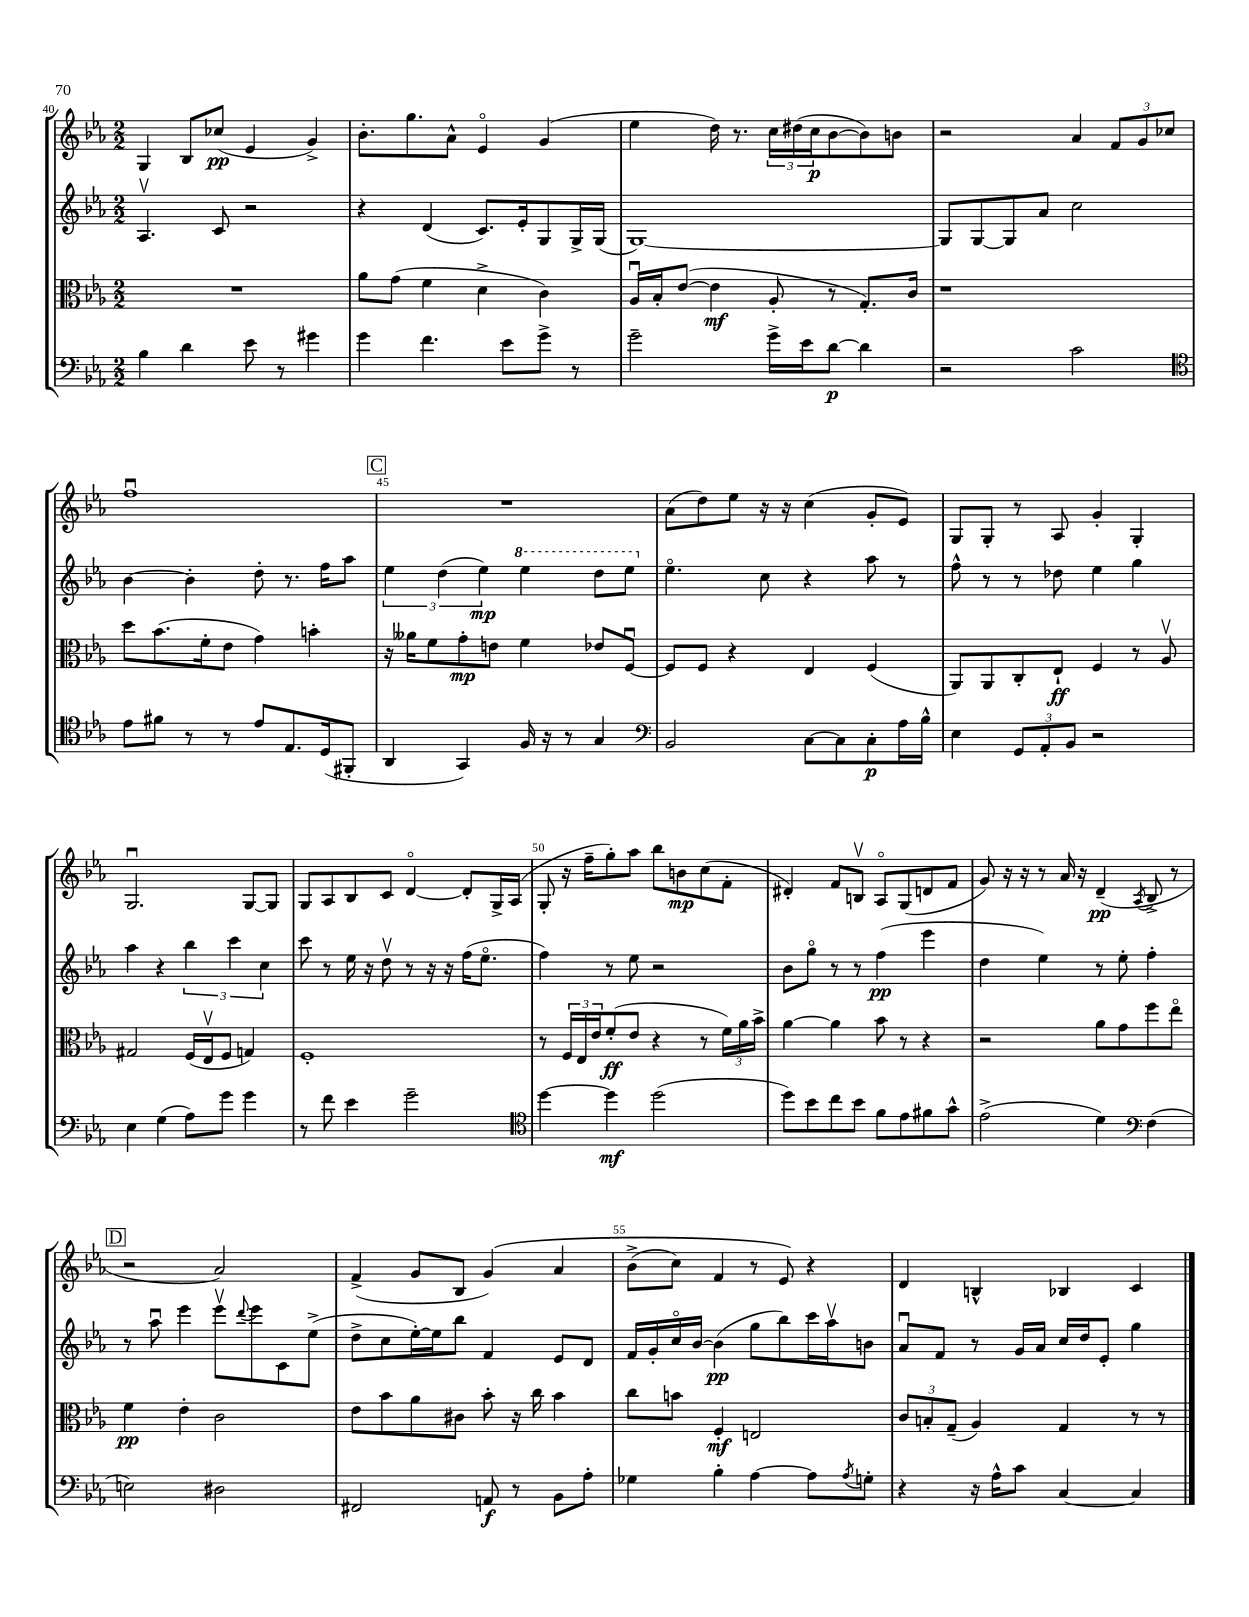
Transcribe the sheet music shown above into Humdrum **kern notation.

**kern	**dynam	**kern	**dynam	**kern	**dynam	**kern	**dynam
*part4	*part4	*part3	*part3	*part2	*part2	*part1	*part1
*staff4	*staff4	*staff3	*staff3	*staff2	*staff2	*staff1	*staff1
*clefF4	*	*clefC3	*	*clefG2	*	*clefG2	*
*k[b-e-a-]	*	*k[b-e-a-]	*	*k[b-e-a-]	*	*k[b-e-a-]	*
*M2/2	*	*M2/2	*	*M2/2	*	*M2/2	*
=40	=40	=40	=40	=40	=40	=40	=40
4B-\	.	1r	.	4.A-v/	.	4G/	.
4d\	.	.	.	.	.	8B-/L	.
.	.	.	.	8c/	.	(8cc-X/J	pp
8e-\	.	.	.	2r	.	4e-/	.
8r	.	.	.	.	.	.	.
4g#X\	.	.	.	.	.	4g^/)	.
=41	=41	=41	=41	=41	=41	=41	=41
4g\	.	8a-\L	.	4r	.	8.b-'\L	.
.	.	(8g\J	.	.	.	.	.
.	.	.	.	.	.	8.gg\	.
4.f\	.	4f\	.	(4d/	.	.	.
.	.	.	.	.	.	8a-^^\J	.
.	.	4d^\	.	8.c/L)	.	4e-/	.
8e-\L	.	.	.	.	.	.	.
.	.	.	.	16e-'/k	.	.	.
8g^\J	.	4c\)	.	8G/	.	(4g/	.
8r	.	.	.	16G^/L	.	.	.
.	.	.	.	(16G/JJ	.	.	.
=42	=42	=42	=42	=42	=42	=42	=42
2g~\	.	16A-u/LL	.	[1G)	.	4ee-\	.
.	.	16B-'/J	.	.	.	.	.
.	.	([8e-/J	.	.	.	.	.
.	.	4e-\]	mf	.	.	16dd\)	.
.	.	.	.	.	.	8.r	.
16g^\LL	.	8A-'/	.	.	.	24cc\LL	.
.	.	.	.	.	.	(24dd#X\	.
16e-\J	.	.	.	.	.	.	.
.	.	.	.	.	.	24cc\J	p
[8d\J	p	8r	.	.	.	[8b-\	.
4d\]	.	8.G'/L)	.	.	.	8b-\])	.
.	.	.	.	.	.	8bn\J	.
.	.	16c/Jk	.	.	.	.	.
=43	=43	=43	=43	=43	=43	=43	=43
2r	.	1r	.	8G/L]	.	2r	.
.	.	.	.	[8G/	.	.	.
.	.	.	.	8G/]	.	.	.
.	.	.	.	8a-/J	.	.	.
2c\	.	.	.	2cc\	.	4a-/	.
.	.	.	.	.	.	12f/L	.
.	.	.	.	.	.	12g/	.
.	.	.	.	.	.	12cc-X/J	.
!!LO:LB:g=z
=44	=44	=44	=44	=44	=44	=44	=44
*clefC4	*	*	*	*	*	*	*
8e-\L	.	8dd\L	.	[4b-\	.	1ffu	.
8f#X\J	.	(8.b-\	.	.	.	.	.
8r	.	.	.	4b-'\]	.	.	.
.	.	16f'\k	.	.	.	.	.
8r	.	8e-\J	.	.	.	.	.
8e-/L	.	4g\)	.	8dd'\	.	.	.
8.E-/	.	.	.	8.r	.	.	.
.	.	4bn'\	.	.	.	.	.
(16D/k	.	.	.	16ff\KL	.	.	.
8FF#X'/J	.	.	.	8aa-\J	.	.	.
!!LO:REH:place=s1:t=C
=45	=45	=45	=45	=45	=45	=45	=45
4AA-/	.	16r	.	6ee-\	.	1r	.
.	.	16a--X\KL	.	.	.	.	.
.	.	8f\	.	.	.	.	.
.	.	.	.	(6dd\	.	.	.
4GG/)	.	8g'\	mp	.	.	.	.
.	.	.	.	6ee-\)	mp	.	.
.	.	8en\J	.	.	.	.	.
*	*	*	*	*8va	*	*	*
16F/	.	4f\	.	4eee-\	.	.	.
16r	.	.	.	.	.	.	.
8r	.	.	.	.	.	.	.
4G/	.	8e-X/L	.	8ddd\L	.	.	.
.	.	[8Fu/J	.	8eee-\J	.	.	.
=46	=46	=46	=46	=46	=46	=46	=46
*clefF4	*	*	*	*	*	*	*
*	*	*	*	*X8va	*	*	*
2BB-/	.	8F/L]	.	4.ee-\	.	(8a-\L	.
.	.	8F/J	.	.	.	8dd\)	.
.	.	4r	.	.	.	8ee-\J	.
.	.	.	.	8cc\	.	16r	.
.	.	.	.	.	.	16r	.
[8C\L	.	4E-/	.	4r	.	(4cc\	.
8C\]	.	.	.	.	.	.	.
8C'\	p	(4F/	.	8aa-\	.	8g'/L	.
16A-\L	.	.	.	8r	.	8e-/J)	.
16B-^^\JJ	.	.	.	.	.	.	.
=47	=47	=47	=47	=47	=47	=47	=47
4E-\	.	8AA-/L)	.	8ff^^\	.	8G/L	.
.	.	8AA-/	.	8r	.	8G'/J	.
12GG/L	.	8C'/	.	8r	.	8r	.
12AA-'/	.	.	.	.	.	.	.
.	.	8E-`/J	ff	8dd-X\	.	8A-/	.
12BB-/J	.	.	.	.	.	.	.
2r	.	4F/	.	4ee-\	.	4g'/	.
.	.	8r	.	4gg\	.	4G'/	.
.	.	8A-v/	.	.	.	.	.
!!LO:LB:g=z
=48	=48	=48	=48	=48	=48	=48	=48
4E-\	.	2G#X/	.	4aa-\	.	2.Gu/	.
(4G\	.	.	.	4r	.	.	.
8A-\L)	.	(16F/LL	.	6bb-\	.	.	.
.	.	16E-v/J	.	.	.	.	.
8g\J	.	8F/J	.	.	.	.	.
.	.	.	.	6ccc\	.	.	.
4g\	.	4Gn/)	.	.	.	[8G/L	.
.	.	.	.	6cc\	.	.	.
.	.	.	.	.	.	8G/J]	.
=49	=49	=49	=49	=49	=49	=49	=49
8r	.	1F'	.	8ccc\	.	8G/L	.
8f\	.	.	.	8r	.	8A-/	.
4e-\	.	.	.	16ee-\	.	8B-/	.
.	.	.	.	16r	.	.	.
.	.	.	.	8ddv\	.	8c/J	.
2g~\	.	.	.	8r	.	[4d/	.
.	.	.	.	16r	.	.	.
.	.	.	.	16r	.	.	.
.	.	.	.	(16ff\KL	.	8d'/L]	.
.	.	.	.	8.ee-\J	.	.	.
.	.	.	.	.	.	16G^/L	.
.	.	.	.	.	.	(16A-/JJ	.
=50	=50	=50	=50	=50	=50	=50	=50
*clefC4	*	*	*	*	*	*	*
[4dd\	.	8r	.	4ff\)	.	8G'/	.
.	.	24F/LL	.	.	.	16r	.
.	.	24E-/	.	.	.	.	.
.	.	.	.	.	.	16ff~\KL	.
.	.	24e-/J	.	.	.	.	.
4dd\]	mf	(8f'/	ff	8r	.	8gg'\)	.
.	.	8e-/J	.	8ee-\	.	8aa-\J	.
(2dd\	.	4r	.	2r	.	8bb-\L	.
.	.	.	.	.	.	8bn\	mp
.	.	8r	.	.	.	(8cc\	.
.	.	24f\LL)	.	.	.	8f'\J	.
.	.	24a-\	.	.	.	.	.
.	.	24b-^\JJ	.	.	.	.	.
=51	=51	=51	=51	=51	=51	=51	=51
8dd\L)	.	[4a-\	.	8b-\L	.	4d#X'/)	.
8b-\	.	.	.	8gg\J	.	.	.
8cc\	.	4a-\]	.	8r	.	8f/L	.
8b-\J	.	.	.	8r	.	8Bnv/J	.
8f\L	.	8b-\	.	(4ff\	pp	8A-/L	.
8e-\	.	8r	.	.	.	(8G/	.
8f#X\	.	4r	.	4eee-\	.	8dn/	.
8g^^\J	.	.	.	.	.	8f/J	.
=52	=52	=52	=52	=52	=52	=52	=52
(2e-^\	.	2r	.	4dd\	.	8g/)	.
.	.	.	.	.	.	16r	.
.	.	.	.	.	.	16r	.
.	.	.	.	4ee-\)	.	8r	.
.	.	.	.	.	.	16a-/	.
.	.	.	.	.	.	16r	.
4d\)	.	8a-\L	.	8r	.	(4d~/	pp
.	.	8g\	.	8ee-'\	.	.	.
*clefF4	*	*	*	*	*	*	*
.	.	.	.	.	.	8qA-/	.
(4F\	.	8ff\	.	4ff'\	.	8B-^/	.
.	.	8ee-\J	.	.	.	8r	.
!!LO:LB:g=z
!!LO:REH:place=s1:t=D
=53	=53	=53	=53	=53	=53	=53	=53
2En\)	.	4f\	pp	8r	.	2r	.
.	.	.	.	8aa-u\	.	.	.
.	.	4e-'\	.	4eee-\	.	.	.
2D#X\	.	2c\	.	8eee-v\L	.	2a-/)	.
.	.	.	.	8qqddd/	.	.	.
.	.	.	.	8eee-\	.	.	.
.	.	.	.	8c\	.	.	.
.	.	.	.	(8ee-^\J	.	.	.
=54	=54	=54	=54	=54	=54	=54	=54
2FF#X/	.	8e-\L	.	8dd^\L	.	(4f^/	.
.	.	8b-\	.	8cc\	.	.	.
.	.	8a-\	.	[16ee-'\L)	.	8g/L	.
.	.	.	.	16ee-\J]	.	.	.
.	.	8c#X\J	.	8bb-\J	.	8B-/J	.
8AAn/	f	8b-'\	.	4f/	.	(4g/)	.
8r	.	16r	.	.	.	.	.
.	.	16cc\	.	.	.	.	.
8BB-\L	.	4b-\	.	8e-/L	.	4a-/	.
8A-'\J	.	.	.	8d/J	.	.	.
=55	=55	=55	=55	=55	=55	=55	=55
4G-X\	.	8cc\L	.	16f/LL	.	(8b-^\L	.
.	.	.	.	16g'/	.	.	.
.	.	8bn\J	.	16cc/	.	8cc\J)	.
.	.	.	.	[16b-/JJ	.	.	.
4B-'\	.	4F'/	mf	(4b-\]	pp	4f/	.
[4A-\	.	2En/	.	8gg\L	.	8r	.
.	.	.	.	8bb-\)	.	8e-/)	.
8A-\L]	.	.	.	16ccc\L	.	4r	.
.	.	.	.	16aa-v\J	.	.	.
8qA-/	.	.	.	.	.	.	.
8Gn'\J	.	.	.	8bn\J	.	.	.
=56	=56	=56	=56	=56	=56	=56	=56
4r	.	12c/L	.	8a-u/L	.	4d/	.
.	.	12Bn'/	.	.	.	.	.
.	.	.	.	8f/J	.	.	.
.	.	(12G~/J	.	.	.	.	.
16r	.	4A-/)	.	8r	.	4Bn^^/	.
16A-^^\KL	.	.	.	.	.	.	.
8c\J	.	.	.	16g/LL	.	.	.
.	.	.	.	16a-/JJ	.	.	.
[4C/	.	4G/	.	16cc/LL	.	4B-X/	.
.	.	.	.	16dd/J	.	.	.
.	.	.	.	8e-'/J	.	.	.
4C/]	.	8r	.	4gg\	.	4c/	.
.	.	8r	.	.	.	.	.
==	==	==	==	==	==	==	==
*-	*-	*-	*-	*-	*-	*-	*-
